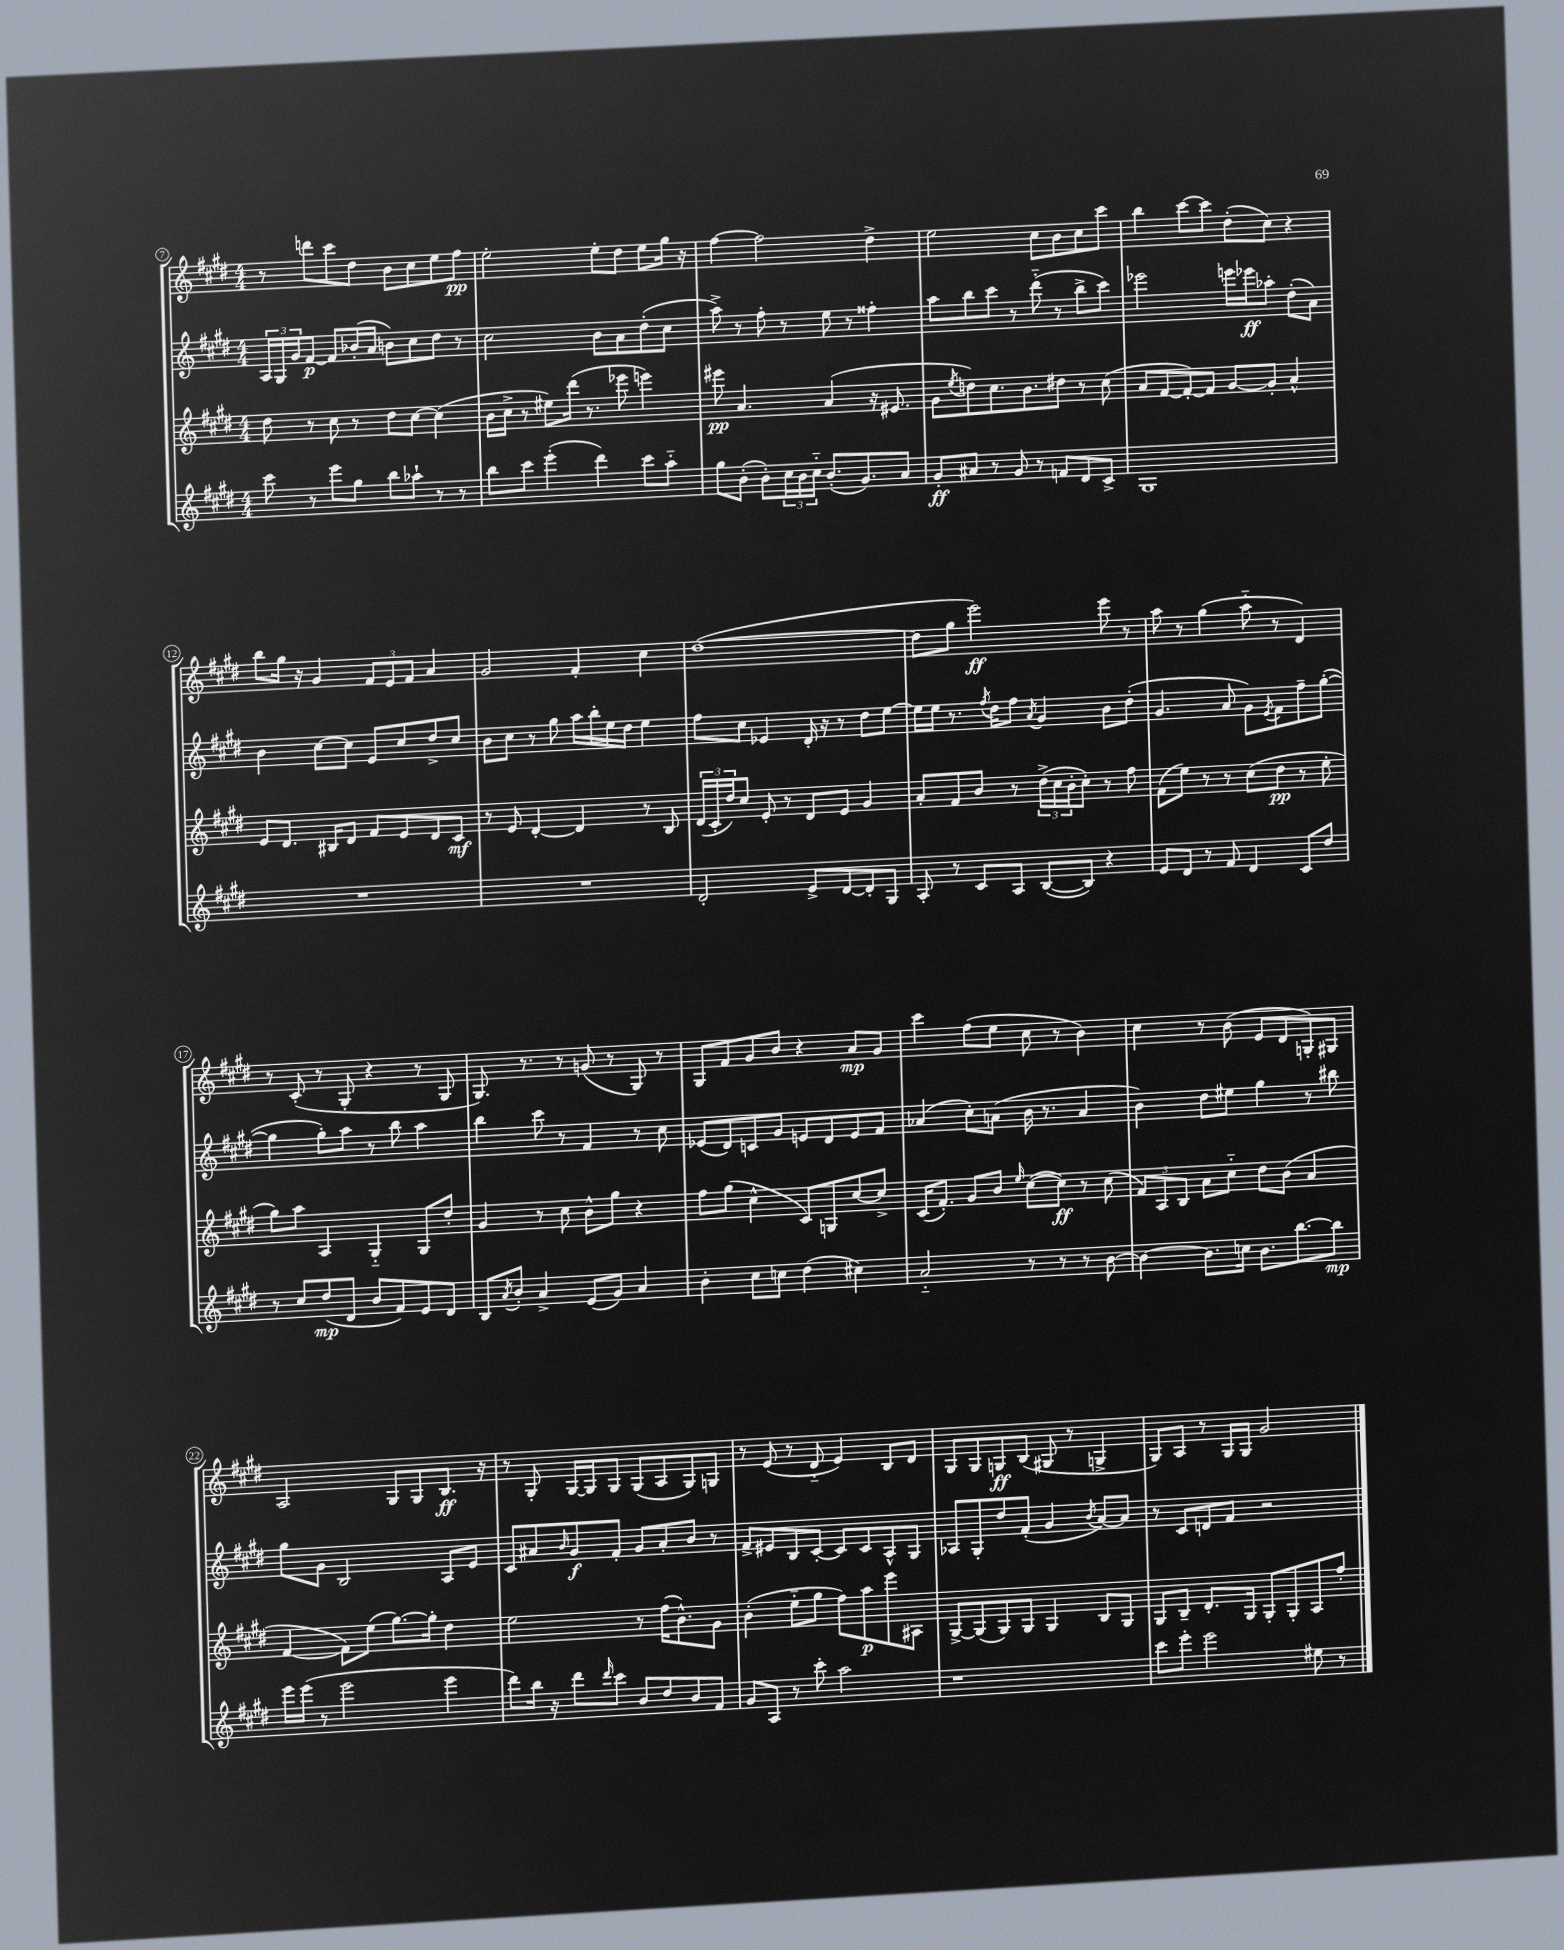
<<
\new StaffGroup <<
\new Staff = "s0" {
    \clef treble \key e \major \numericTimeSignature \time 4/4
    r8 d'''8 cis'''8 dis''8 b'8 cis''8 e''8 fis''8\pp |
    e''2-. e''8-. dis''8 e''8 gis''16 r16 |
    fis''4~ fis''2 dis''4-> |
    e''2 cis''8 b'8 cis''8 cis'''8 |
    b''4 cis'''8~ cis'''8 dis''8-.( cis''8) r4 |
    b''8 gis''16 r16 gis'4 \tuplet 3/2 { fis'8 e'8 fis'8 } a'4 |
    gis'2 fis'4-. cis''4 |
    dis''1~( |
    dis''8 gis''8 e'''2\ff) e'''8 r8 |
    a''8 r8 gis''4( a''8-_ r8 dis'4) |
    r8 cis'8-.( r8 gis8-. r4 r8 gis8 |
    gis8.) r8. r8 g'8( r8 gis8) r8 |
    gis8 fis'8 gis'8 b'8 r4 a'8\mp gis'8 |
    cis'''4 fis''8( e''8 cis''8 r8 b'4) |
    cis''4 r8 b'8( e'8 dis'8 g8-.) gis8 |
    a2 gis8 gis8 b8.\ff r16 |
    r8 gis8-. gis16~ gis16 gis8 gis8( a8 gis8) g8 |
    r8 e'8( r8 dis'8-_ e'4) b8 dis'8 |
    gis8 gis8 g8\ff b8( gis8 r8 g4-> |
    gis8) a8 r8 gis16 gis16 gis'2 \bar "|." |
}
\new Staff = "s1" {
    \clef treble \key e \major \numericTimeSignature \time 4/4
    \tuplet 3/2 { a16 gis16 gis'16 } fis'8~\p fis'8 bes'16-.( a'16 b'8) cis''8 dis''8 r8 |
    cis''2 b'8 a'8 dis''8-.( cis''8 |
    a''8->) r8 fis''8-. r8 e''8 r8 fisis''4-. |
    a''8 b''8 cis'''8 r8 dis'''8-_( r8 b''8-> cis'''8) |
    ees'''2 e'''16 ees'''16\ff aes''8-. dis''8-.( a'8) |
    b'4 cis''8~ cis''8 e'8 cis''8 dis''8-> cis''8 |
    b'8 cis''8 r8 gis''8 a''16 b''16-. e''16 dis''16 e''4 |
    fis''8 cis''8 ees'4 dis'16-. r16 r8 dis''8 e''8~ |
    e''16 e''16 r8. \acciaccatura { fis''8 } dis''16 fis''8 \acciaccatura { a'8 } gis'4 b'8 dis''8-.( |
    gis'4. a'8 gis'8) \acciaccatura { e'8 } fis'8 fis''8-- gis''8~-.( |
    gis''4 gis''8-.) a''8 r8 b''8 a''4 |
    b''4 cis'''8 r8 fis'4 r8 cis''8 |
    ees'8( dis'8) c'8 gis'8 e'8 dis'8 e'8 fis'8 |
    aes'4( cis''8-.) a'8( b'16 r8. a'4 |
    b'4) dis''8 eis''8 gis''4 r8 bis''8 |
    gis''8 gis'8 b2 a8 e'8 |
    cis'8 ais'8 \grace { b'16 } gis'8\f fis'8-. gis'8 ais'8-. b'8 r8 |
    fis'8-> eis'8 b8 cis'8~-. cis'8 cis'8 a8-^ gis8 |
    aes8 gis8-. dis''8 fis'8-.( gis'4 \acciaccatura { b'8 } a'8~) a'8 |
    r8 cis'8 d'8 fis'8 r2 \bar "|." |
}
\new Staff = "s2" {
    \clef treble \key e \major \numericTimeSignature \time 4/4
    dis''8 r8 cis''8 r8 dis''8 cis''8~ cis''4( |
    b'16 cis''16-> r8 eis''8) dis'''16( r8. ees'''8 e'''4) |
    eis'''8\pp a'4. a'4( r16 eis'8. |
    gis'8 \acciaccatura { e''8 } d''8) cis''8. b'8. dis''8 r8 cis''8( |
    a'8 fis'8~ fis'8~-.) fis'8 gis'8~ gis'8-. a'4-^ |
    e'8 dis'8. bis16 dis'8 fis'8 e'8 dis'8 cis'8\mf |
    r8 e'8 dis'4~-. dis'4 r8 b8 |
    \tuplet 3/2 { dis'16( cis'16-. dis''16) } cis''8 e'8-. r8 dis'8 e'8 gis'4 |
    a'8-. fis'8 b'8 r8 \tuplet 3/2 { dis''16->( cis''16 b'16-. } cis''8-.) r8 fis''8 |
    fis'8( e''8) r8 r8 cis''8( dis''8\pp r8 e''8-. |
    gis''8) a''8 a4 gis4-_ gis8 dis''8-. |
    gis'4 r8 cis''8 b'8-^ gis''8 r4 |
    fis''8 gis''8( cis''4-^ cis'8) g8 cis''8~ cis''8-> |
    cis'16( fis'8.-.) gis'8 b'8 \grace { e''16 } cis''8~( cis''8\ff) r8 cis''8( |
    \tuplet 3/2 { fis'8) a8 b8 } a'8 cis''8-_ dis''8 b'8( a'4 |
    fis'4~ fis'8) e''8( gis''8.~) gis''16-. dis''4 |
    e''2 r8 fis''16( b'8.-^) gis'8 |
    b'4-.( e''8-_ gis''8 fis''8) a''8\p e'''8 ais8 |
    gis8~-> gis8( gis8) gis8 gis4 b8 gis8 |
    gis8 b8-- dis'8.-. gis16 gis8-. gis8-. a8 fis''8-. \bar "|." |
}
\new Staff = "s3" {
    \clef treble \key e \major \numericTimeSignature \time 4/4
    cis'''8 r8 e'''8 gis''8 b''8 aes''8-! r8 r8 |
    b''8 cis'''8 e'''4-.( dis'''4) cis'''8 a''8-_ |
    gis''8 b'8-.( b'8-.) \tuplet 3/2 { cis''16 b'16 cis''16-_ } b'8.-.( gis'8.) a'8 |
    gis'8-.\ff ais'8 r8 gis'8 r8 f'8 dis'8 cis'8-> |
    gis1 |
    R1 |
    R1 |
    dis'2-. e'8-> dis'8~ dis'8-. gis8 |
    a8-. r8 cis'8 a8 b8~( b8) r4 |
    e'8 dis'8 r8 fis'8 dis'4 cis'8 dis''8 |
    r8 cis''8 dis''8\mp( dis'8 b'8 fis'8) e'8 dis'8 |
    b8 \acciaccatura { a'8 } b'8-. a'4-> e'8( gis'8) a'4 |
    b'4-. cis''8 c''8 dis''4( cis''4) |
    a'2-_ r8 r8 r8 b'8~ |
    b'4~ b'8. c''16 b'8. b''8.~ b''8\mp |
    e'''16 e'''16( r8 e'''2 e'''4 |
    dis'''8) b''16 r16 dis'''8 \grace { dis'''16 } cis'''8 b'8 dis''8 b'8 fis'8 |
    gis'8 a8 r8 cis'''8-. a''2 |
    r1 |
    cis'''8 e'''8-. e'''2 eis''8 r8 \bar "|." |
}
>>
>>
\layout { \context { \Score currentBarNumber = #7 \override BarNumber.stencil = #(make-stencil-circler 0.1 0.3 ly:text-interface::print) } }
